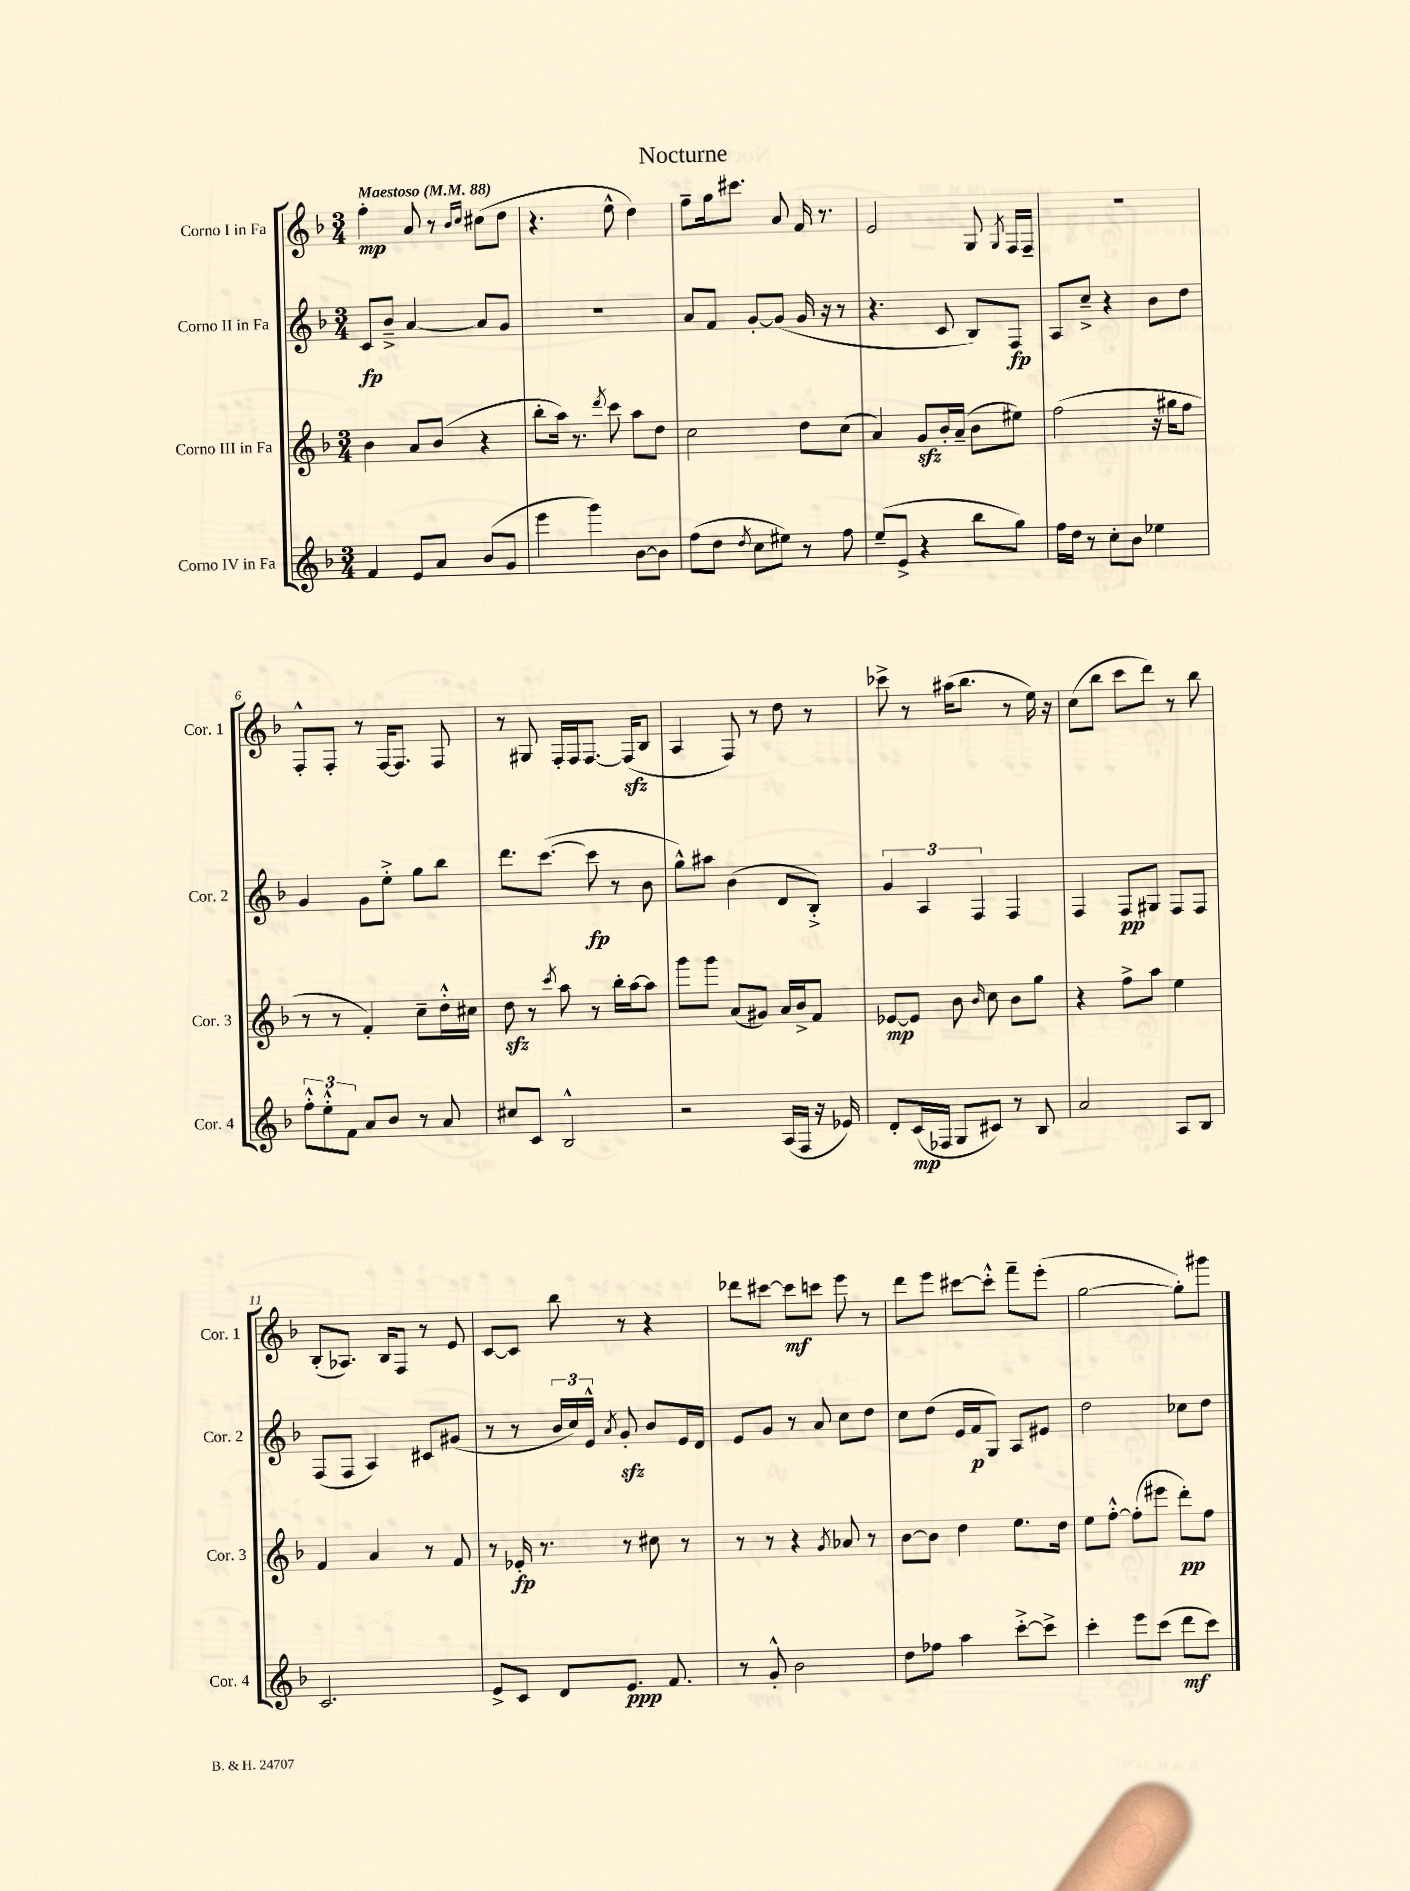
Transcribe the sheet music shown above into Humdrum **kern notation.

**kern	**kern	**kern	**kern
*staff4	*staff3	*staff2	*staff1
*clefG2	*clefG2	*clefG2	*clefG2
*k[b-]	*k[b-]	*k[b-]	*k[b-]
*M3/4	*M3/4	*M3/4	*M3/4
*MM88	*MM88	*MM88	*MM88
4f	4b-	8c	4ff'
.	.	8b-~^	.
8e	8a	[4a	8a
8a	(8b-	.	8r
.	.	.	16qqb-
.	.	.	16qqcc
(8b-	4r	8a]	(8cc#
8g	.	8g	8dd
=	=	=	=
4eee	8bb-'	2.r	4.r
.	16aa)	.	.
.	8.r	.	.
4ggg)	.	.	.
.	8qddd	.	.
.	8ccc	.	8ee^^
[8b-	8aa	.	4dd)
8b-]	8dd	.	.
=	=	=	=
(8ff	2cc	8a	8ff~
8dd	.	8f	16gg
.	.	.	8.ccc#
8qdd	.	.	.
8cc	.	[8g'	.
8ee#)	.	(8g]	8a
8r	8dd	16g	16f
.	.	16r	8.r
8ff	(8cc	8r	.
=	=	=	=
(8ee~	4a)	4.r	2e
8e^	.	.	.
4r	8g	.	.
.	16b-'	8c	.
.	(16a~	.	.
8bb-	8b-	8B-)	8G
.	.	.	8qG
8gg)	8ee#)	8F	16F
.	.	.	16F~
=	=	=	=
16ff	(2ff	8A	2.r
16dd	.	.	.
8r	.	8cc~^	.
8cc'	.	4r	.
8b-	.	.	.
4ee-	16r	8b-	.
.	16gg#	.	.
.	8ff	8dd	.
=	=	=	=
12ff'^^	8r	4g	8F'^^
12ee'^^	.	.	.
.	8r	.	8F'
12f	.	.	.
8a	4f')	8g	8r
8b-	.	8ee'^	[16F
.	.	.	8.F]
8r	8cc~	8gg	.
8a	16dd'^^	8bb-	8F
.	16cc#	.	.
=	=	=	=
8cc#	8dd	8.ddd	8r
8c	8r	.	8G#
.	.	([8.ccc	.
.	8qccc	.	.
2B-^^	8aa	.	16F'
.	.	.	16F
.	8r	8ccc]	[8.F
.	16bb-'	8r	.
.	[16aa	.	(16F]
.	8aa]	8b-	8B-
=	=	=	=
2r	8ggg	8gg^^)	4A
.	8ggg	8aa#	.
.	(8a	(4b-	8F)
.	8g#)	.	8r
(16A	16a	8d	8dd
16F	16b-^	.	.
16r	8f	8B-'^)	8r
16e-)	.	.	.
=	=	=	=
8d'	[8e-	6g	8ccc-^
(16c	8e-]	.	8r
.	.	6A	.
16F-	.	.	.
8G	8b-	.	(16aa#
.	.	.	8.bb-
.	.	6F	.
.	16qqb-	.	.
8c#)	8cc	.	.
8r	8b-	4F	8r
8B-	8gg	.	16ee)
.	.	.	16r
=	=	=	=
2a	4r	4F	(8cc
.	.	.	8bb-
.	8ff^	8F	8ccc
.	8aa	8G#	8ddd)
8A	4ee	8F	8r
8B-	.	8F	8bb-
=	=	=	=
2.c	4f	(8F	(8B-'
.	.	8F	8.A-)
.	4a	4A)	.
.	.	.	16B-
.	.	.	8F
.	8r	8c#	8r
.	8f	(8g#	8e
=	=	=	=
8e^	8r	8r	[8c
8c	16e-'	8r	8c]
.	8.r	.	.
8d	.	24b-	8bb-
.	.	24cc)	.
.	.	24e^^	.
.	.	8qa	.
8.e	8r	8g'	8r
.	8cc#	8b-	4r
8.f	.	.	.
.	8r	16e	.
.	.	16d	.
=	=	=	=
8r	8r	8e	8ddd-
8g'^^	8r	8g	[8ccc#
2b-	4r	8r	8ccc#]
.	.	8a	8ccc
.	8qg	.	.
.	8a-	8cc	8eee
.	8r	8dd	8r
=	=	=	=
8dd	[8b-	8cc	8ddd
8ff-	8b-]	(8dd	8eee
4aa	4dd	16e	[8ccc#
.	.	16f	.
.	.	8G)	8ccc#'^^]
[8ccc'^	8.ee	8A	8fff~
8ccc^]	.	8e#	(8eee'
.	16dd	.	.
=	=	=	=
4ccc'	8ee	2dd	[2gg
.	[8ff'^^	.	.
8eee	(8ff']	.	.
(8ccc	8eee#	.	.
8ddd	8ddd')	8cc-	8gg'])
8ccc)	8ff	8dd	8ggg#
==	==	==	==
*-	*-	*-	*-
